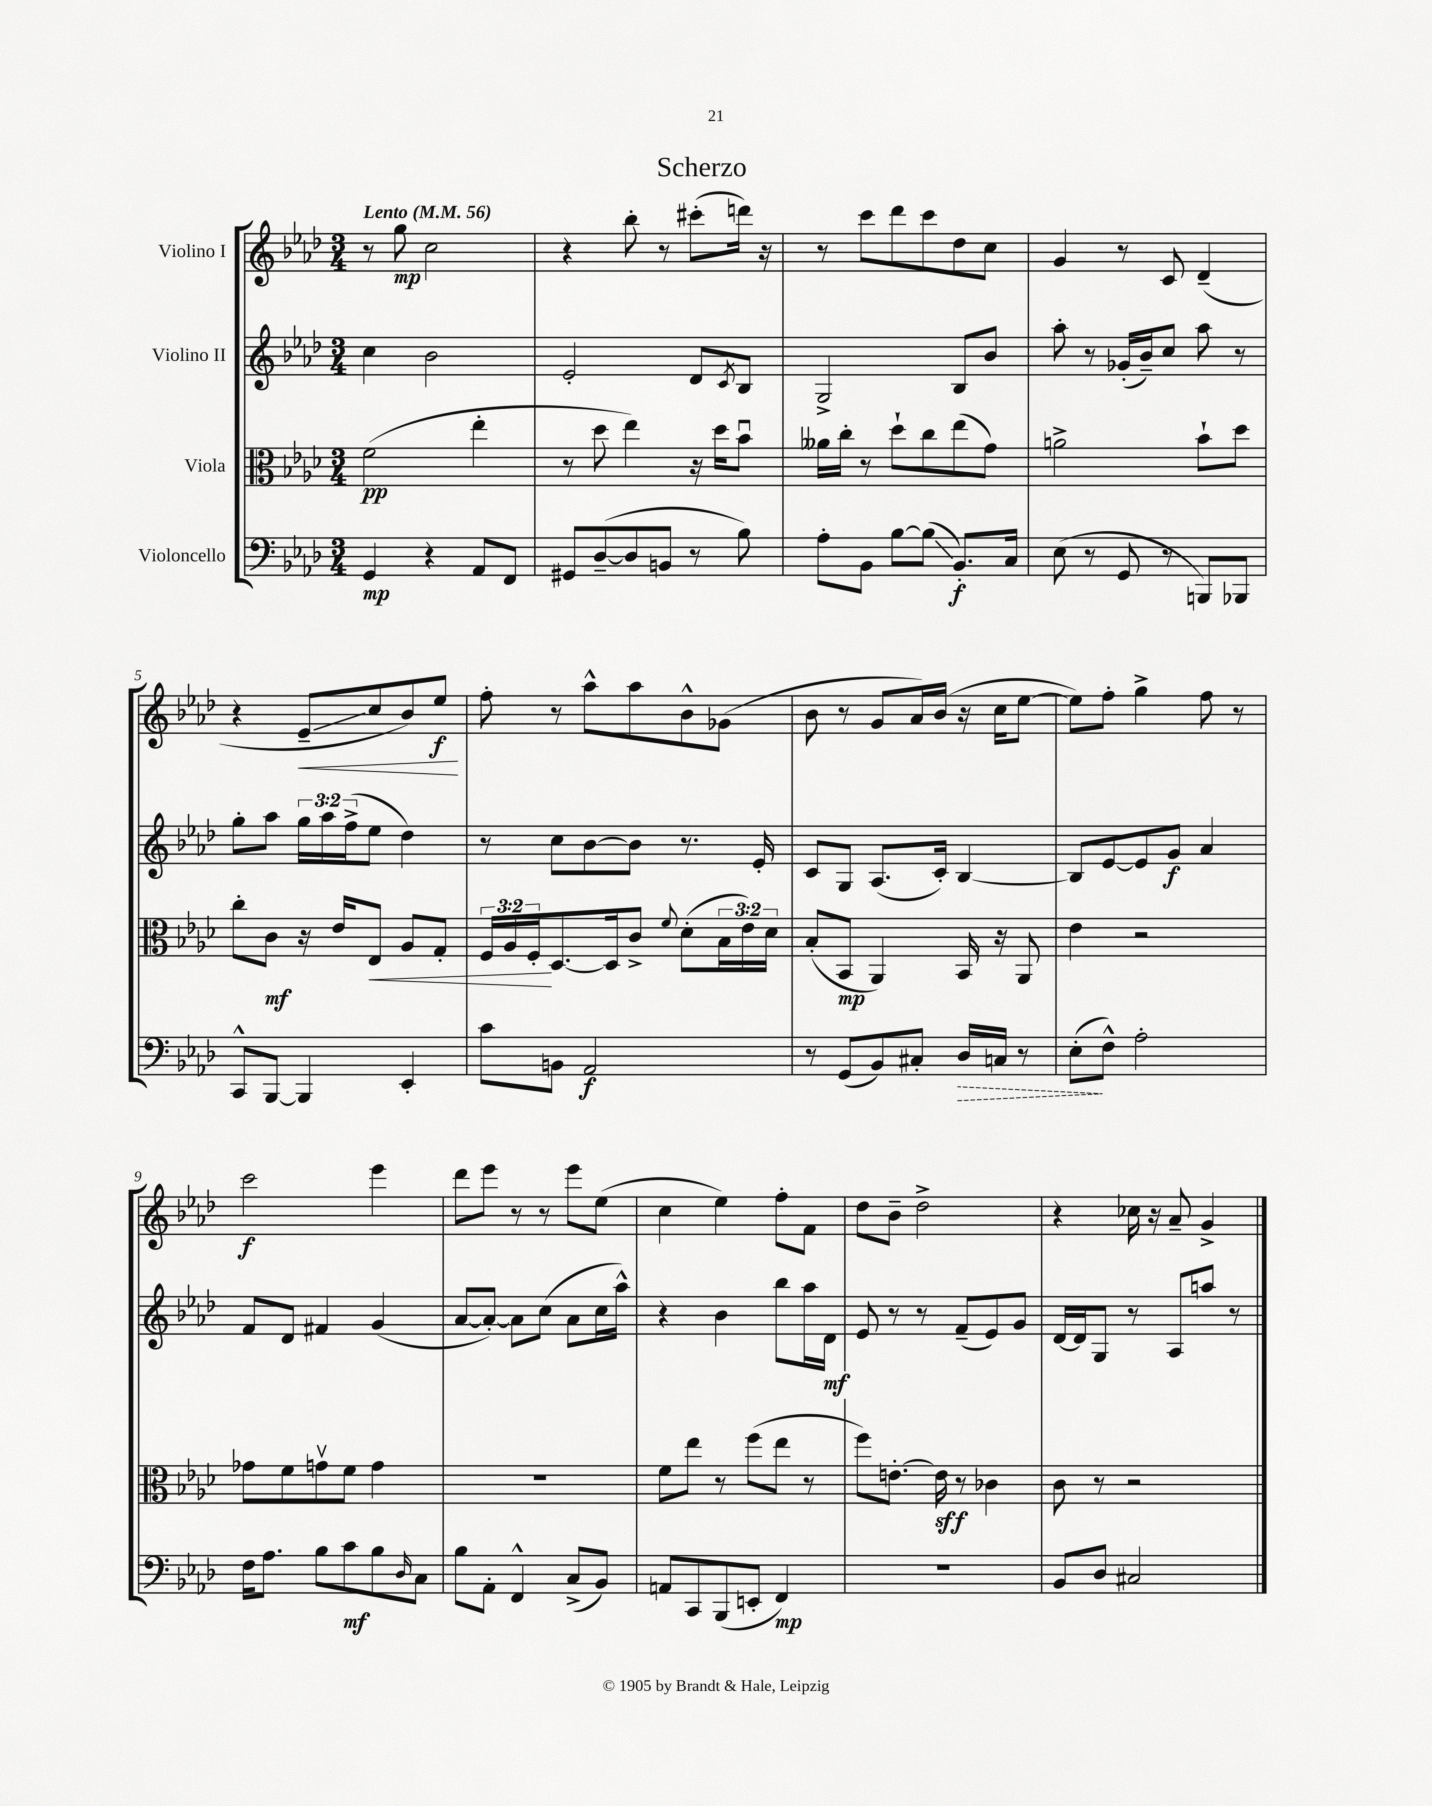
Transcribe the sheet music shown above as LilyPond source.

\header { title = "Scherzo" }
<<
\new StaffGroup <<
\new Staff = "s0" \with { instrumentName = "Violino I" } {
    \clef treble \key aes \major \numericTimeSignature \time 3/4 \tempo "Lento" 4 = 56
    r8 g''8\mp c''2 |
    r4 bes''8-. r8 cis'''8-.( d'''16) r16 |
    r8 c'''8 des'''8 c'''8 des''8 c''8 |
    g'4 r8 c'8 des'4--( |
    r4 ees'8--\glissando\< c''8 bes'8) ees''8\f\! |
    f''8-. r8 aes''8-^ aes''8 bes'8-^ ges'8( |
    bes'8 r8 g'8 aes'16) bes'16( r16 c''16 ees''8~ |
    ees''8) f''8-. g''4-> f''8 r8 |
    c'''2\f ees'''4 |
    des'''8 ees'''8 r8 r8 ees'''8 ees''8( |
    c''4 ees''4) f''8-. f'8 |
    des''8 bes'8-- des''2-> |
    r4 ces''16 r16 aes'8-- g'4-> \bar "|." |
}
\new Staff = "s1" \with { instrumentName = "Violino II" } {
    \clef treble \key aes \major \numericTimeSignature \time 3/4 \override Staff.TupletNumber.text = #tuplet-number::calc-fraction-text
    c''4 bes'2 |
    ees'2-. des'8 \acciaccatura { c'8 } bes8 |
    g2-> bes8 bes'8 |
    aes''8-. r8 ges'16-.( bes'16--) c''8 aes''8 r8 |
    g''8-. aes''8 \tuplet 3/2 { g''16 aes''16 f''16->( } ees''8 des''4) |
    r8 c''8 bes'8~ bes'8 r8. ees'16-. |
    c'8 g8 aes8.( c'16-.) bes4~ |
    bes8 ees'8~ ees'8 g'8\f aes'4 |
    f'8 des'8 fis'4 g'4( |
    aes'8~ aes'8~-.) aes'8 c''8( aes'8 c''16 aes''16-^) |
    r4 bes'4 bes''8 aes''16 des'16\mf |
    ees'8 r8 r8 f'8--( ees'8) g'8 |
    des'16~ des'16 g8 r8 aes8 a''8 r8 \bar "|." |
}
\new Staff = "s2" \with { instrumentName = "Viola" } {
    \clef alto \key aes \major \numericTimeSignature \time 3/4 \override Staff.TupletNumber.text = #tuplet-number::calc-fraction-text
    f'2\pp( ees''4-. |
    r8 des''8 ees''4) r16 des''16 bes'8\downbow |
    aeses'16 c''16-. r8 des''8-! c''8 ees''8( g'8) |
    a'2-> bes'8-! des''8 |
    c''8-. c'8\mf r16 ees'16 ees8\< aes8 g8-. |
    \tuplet 3/2 { f16 aes16 f16-.\! } des8.~ des16 c'8-> \appoggiatura { f'8 } des'8-.( \tuplet 3/2 { bes16 ees'16) des'16 } |
    bes8-.( bes,8\mp aes,4) bes,16 r16 aes,8 |
    ees'4 r2 |
    ges'8 f'8 g'8\upbow f'8 g'4 |
    R2. |
    f'8 ees''8 r8 f''8( ees''8 r8 |
    f''8) e'8.~-. e'16\sff r8 ces'4 |
    c'8 r8 r2 \bar "|." |
}
\new Staff = "s3" \with { instrumentName = "Violoncello" } {
    \clef bass \key aes \major \numericTimeSignature \time 3/4
    g,4\mp r4 aes,8 f,8 |
    gis,8 des8~--( des8 b,8 r8 bes8) |
    aes8-. bes,8 bes8~ bes8\glissando( bes,8.-.\f) c16 |
    ees8( r8 g,8 r8 b,,8) bes,,8 |
    c,8-^ bes,,8~ bes,,4 ees,4-. |
    c'8 b,8 aes,2\f |
    r8 g,8( bes,8) cis8-. \once \override Hairpin.style = #'dashed-line des16\> c16 r8 |
    ees8-.\!( f8-^) aes2-. |
    f16 aes8. bes8 c'8\mf bes8 \grace { des16 } c8 |
    bes8 aes,8-. f,4-^ c8->( bes,8) |
    a,8 c,8 bes,,8( e,8-. f,4\mp) |
    R2. |
    bes,8 des8 cis2 \bar "|." |
}
>>
>>
